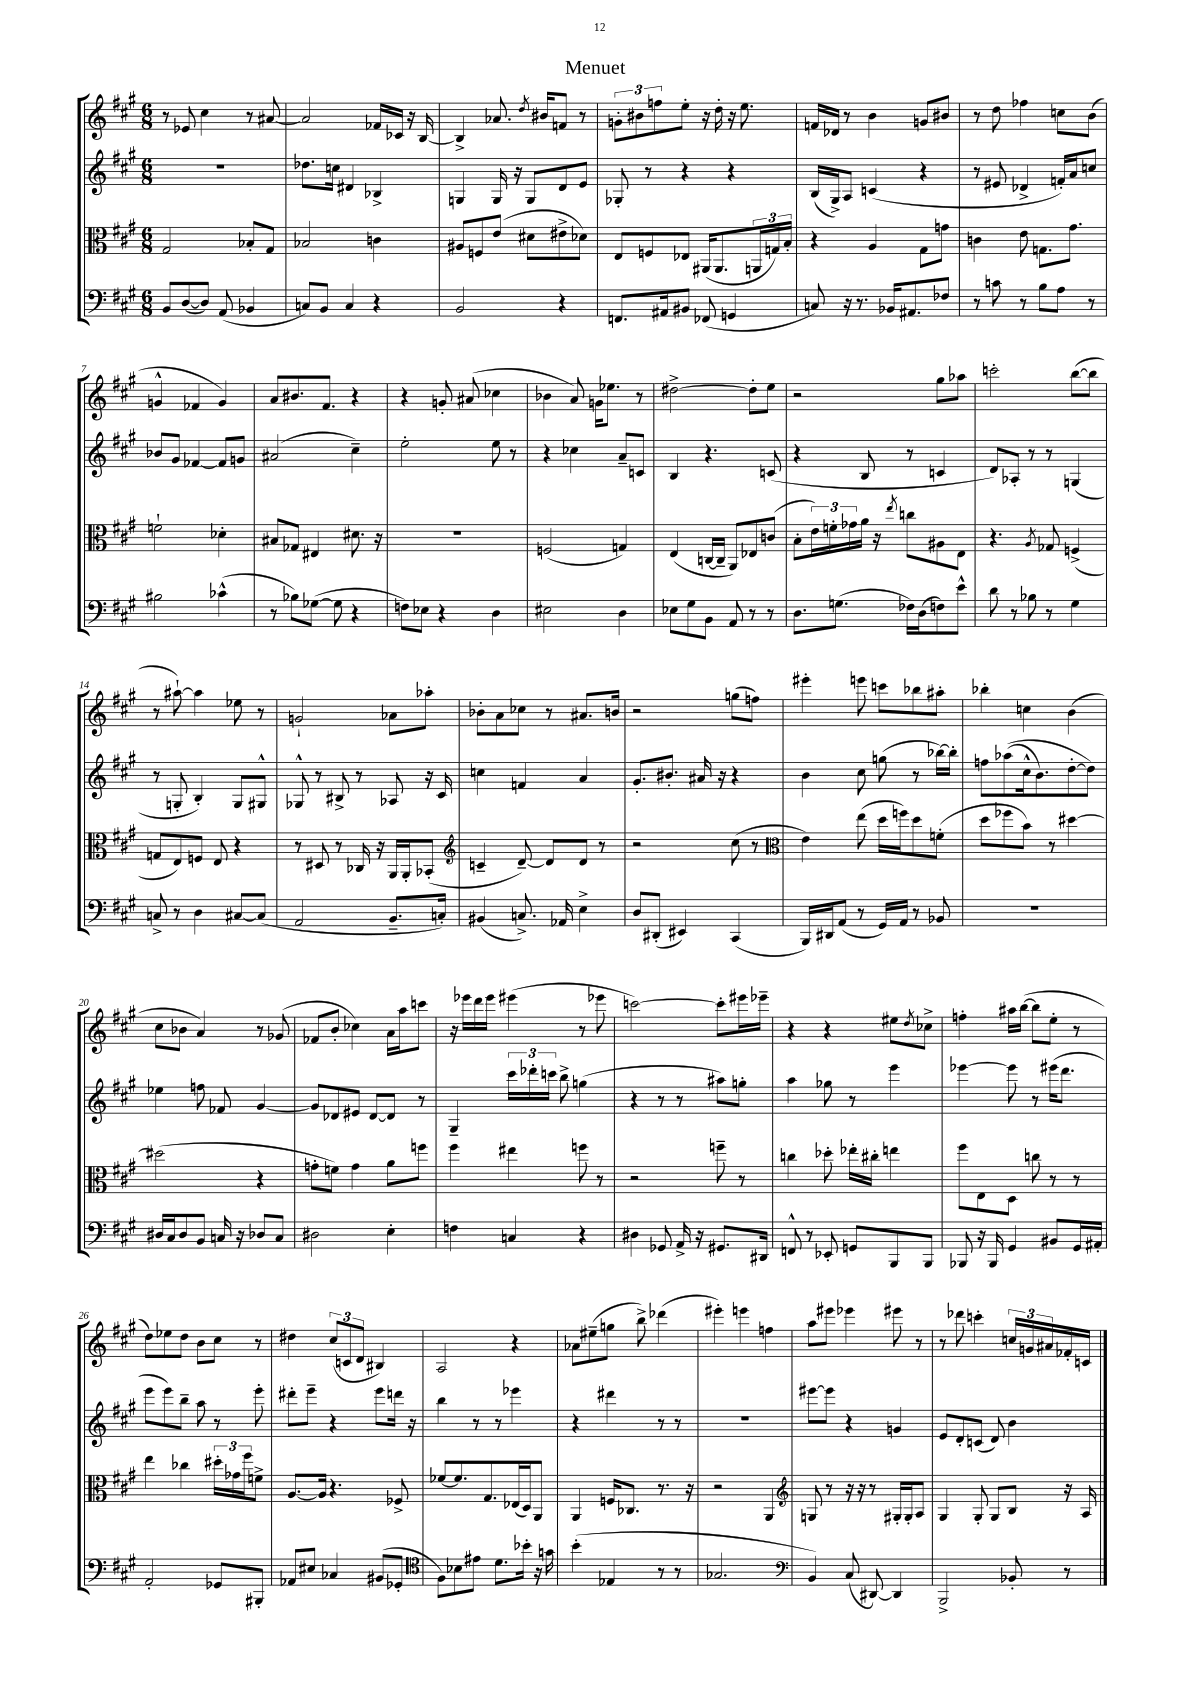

**kern	**kern	**kern	**kern
*part4	*part3	*part2	*part1
*staff4	*staff3	*staff2	*staff1
*clefF4	*clefC3	*clefG2	*clefG2
*k[f#c#g#]	*k[f#c#g#]	*k[f#c#g#]	*k[f#c#g#]
*M6/8	*M6/8	*M6/8	*M6/8
=1	=1	=1	=1
8BB/L	2G#/	2.r	8r
([8D/	.	.	8e-X/
8D/J])	.	.	4cc#\
(8AA/	.	.	.
4BB-X/	8B-X'/L	.	8r
.	8G#/J	.	[8a#X/
=2	=2	=2	=2
8Cn/L)	2B-X/	8.dd-X\L	2a#/]
8BB/J	.	.	.
.	.	16ccn\Jk	.
4C/	.	4d#X/	.
4r	4cn\	4B-X^/	16f-X/LL
.	.	.	16c-X/JJ
.	.	.	16r
.	.	.	[16B/
=3	=3	=3	=3
2BB/	8A#X/L	4Gn/	4B^/]
.	8Fn/	.	.
.	(8e/J	16G/	8.a-X/
.	.	16r	.
.	8d#X\L	8G/L	.
.	.	.	8qdd/
.	.	.	16b#X/KL
4r	8e#X^\	8d/	8fn/J
.	8d-X\J)	8e/J	8r
=4	=4	=4	=4
8.FFn/L	8E/L	8G-X'/	12gn'\L
.	.	.	12b#X\
.	8Fn/	8r	.
.	.	.	12ffn\
16AA#X/k	.	.	.
8BB#X/J	8E-X/J	4r	8ee'\J
(8FF-X/	(16AA#X/KL	.	16r
.	8.AA#/	.	16dd'\
4GGn/	.	4r	16r
.	.	.	8.ee\
.	24AAn/L	.	.
.	24Gn/)	.	.
.	24B'/JJ	.	.
=5	=5	=5	=5
8Cn/)	4r	(16B/LL	16fn/LL
.	.	16G#^/J)	16d-X/JJ
16r	.	8A/J	8r
8.r	.	.	.
.	4A/	(4cn/	4b\
16BB-X/KL	.	.	.
8.AA#X/	.	.	.
.	8G#\L	4r	8gn/L
8F-X/J	8gn\J	.	8b#X/J
=6	=6	=6	=6
8r	4cn\	8r	8r
8cn\	.	8e#X/	8dd\
8r	8e\	4d-X^/	4ff-X\
8B\L	8.Gn\L	.	.
8A\J	.	16fn'/LL)	8ccn\L
.	8.g#\J	16a/J	.
8r	.	8ccn/J	(8b\J
!!LO:LB:g=z
=7	=7	=7	=7
2B#X\	2fn`\	8b-X/L	4gn^^/
.	.	8g#/J	.
.	.	[4f-X/	4f-X/
(4c-X^^\	4d-X'\	8f-/L]	4g/)
.	.	8gn/J	.
=8	=8	=8	=8
8r	8B#X/L	(2a#X/	8a/L
8B-X\L)	8G-X/J	.	8.b#X/
([8G-X\J	4E#X/	.	.
.	.	.	8.f#/J
8G-\]	.	.	.
4r	8.d#X\	4cc#~\)	4r
.	16r	.	.
=9	=9	=9	=9
8Fn\L)	2.r	2ee'\	4r
8E-X\J	.	.	.
4r	.	.	8gn'/
.	.	.	(8a#X/
4D\	.	8ee\	4cc-X\
.	.	8r	.
=10	=10	=10	=10
2E#X\	(2Fn/	4r	4b-X\
.	.	4cc-X\	8a/)
.	.	.	16gn\KL
.	.	.	8.ee-X\J
4D\	4Gn/)	8a~/L	.
.	.	8cn/J	8r
=11	=11	=11	=11
8E-X\L	(4E/	4B/	[2dd#X^\
8G#\	.	.	.
8BB\J	[16Cn/LL	4.r	.
.	16C~/JJ]	.	.
8AA/	8AA/L)	.	.
8r	8E-X/	.	8dd#'\L]
8r	(8cn/J	(8cn/	8ee\J
=12	=12	=12	=12
8.D\L	8B'\L	4r	2r
.	24e\L)	.	.
.	24fn'\	.	.
(8.Gn\J	.	.	.
.	24g-X\	.	.
.	16a\JJ	8B/	.
.	16r	.	.
.	8qee/	.	.
16F-X\LL)	8ccn\L	8r	.
(16D\J	.	.	.
8Fn\)	8A#X\	4cn/	8gg#\L
8e^^\J	8E\J	.	8aa-X\J
=13	=13	=13	=13
8d\	4.r	8d/L)	2cccn'\
8r	.	8A-X'/J	.
8B-X\	.	8r	.
.	8qA/	.	.
8r	8G-X/	8r	.
4G#\	(4Fn^/	(4Gn/	([8bb\L
.	.	.	8bb\J]
!!LO:LB:g=z
=14	=14	=14	=14
8Cn^/	8Gn/L	8r	8r
8r	8E/)	8Gn'/	[8aa#X`\)
4D\	8Fn/J	4B'/)	4aa#\]
.	8E/	.	.
[8C#X/L	4r	8G/L	8ee-X\
(8C#/J]	.	8G#X^^/J	8r
=15	=15	=15	=15
2AA/	8r	8G-X^^/	2gn`/
.	8D#X/	8r	.
.	8r	8B#X^/	.
.	16C-X/	8r	.
.	16r	.	.
8.BB~/L	16AA/LL	8A-X/	8a-X\L
.	16AA'/J	.	.
.	(8BB-X'/J	16r	8aa-X'\J
16Cn'/Jk)	.	16c#/	.
=16	=16	=16	=16
*	*clefG2	*	*
(4BB#X/	4cn~/	4ccn\	8b-X'\L
.	.	.	8a\
8.Cn^/)	[8d~/)	4fn/	8cc-X\J
.	8d/L]	.	8r
16AA-X/	.	.	.
4E^\	8d/J	4a/	8.a#X/L
.	8r	.	.
.	.	.	16bn/Jk
=17	=17	=17	=17
8D/L	2r	8.g#'/L	2r
(8DD#X'/J	.	.	.
.	.	8.b#X'/J	.
4EE#X/)	.	.	.
.	.	16a#X/	.
.	.	16r	.
(4CC#/	(8cc#\	4r	(8ggn\L
.	8r	.	8ffn\J)
=18	=18	=18	=18
*	*clefC3	*	*
16BBB/LL)	4e\)	4b\	4eee#X'\
16DD#X/J	.	.	.
(8AA/J	.	.	.
8r	(8ee\	8cc#\	8eeen\
16GG#/LL)	16dd\LL	(8ggn\	8cccn\L
16AA/JJ	16ffn\J)	.	.
8r	8dd\	8r	8bb-X\
8BB-X/	(8fn'\J	[16bb-X\LL)	8aa#X'\J
.	.	16bb-'\JJ]	.
=19	=19	=19	=19
2.r	8dd\L	8ffn\L	4bb-X'\
.	8ff-X\	((8aa-X\	.
.	8b\J)	16cc#^^\k	4ccn\
.	.	8.b\)	.
.	8r	.	.
.	[4dd#X\	[8dd'\	(4b\
.	.	8dd\J])	.
!!LO:LB:g=z
=20	=20	=20	=20
16D#X/LL	(2dd#X\]	4ee-X\	8cc#\L
16C#/J	.	.	.
8D#/	.	.	8b-X\J
8BB/J	.	8ffn\	4a/)
16Cn/	.	8f-X/	.
16r	.	.	.
8D-X/L	4r	[4g#/	8r
8C/J	.	.	(8g-X/
=21	=21	=21	=21
2D#X\	8gn'\L	8g#/L]	8f-X/L
.	8fn\J)	8d-X/	8b'/J
.	4g\	8e#X/J	4cc-X\)
.	.	[8d-/L	.
4E'\	8a\L	8d-/J]	16a\LL
.	.	.	16aa\J
.	8ffn\J	8r	8cccn\J
=22	=22	=22	=22
4Fn\	4ff#\	4G#~/	16r
.	.	.	16eee-X\LL
.	.	.	16ddd\
.	.	.	16eee-\JJ
4Cn/	4ee#X\	24ccc#\LL	(4eee#X\
.	.	24ddd-X'\	.
.	.	24cccn\JJ	.
.	.	8bb^\	.
4r	8ffn\	(4ggn\	8r
.	8r	.	8eee-X\
=23	=23	=23	=23
4D#X\	2r	4r	[2cccn\)
8GG-X/	.	8r	.
16AA^/	.	8r	.
16r	.	.	.
8.GG#X/L	8ffn~\	8aa#X\L)	8ccc'\L]
.	8r	8ggn'\J	16eee#X\L
16DD#X/Jk	.	.	16eee-X~\JJ
=24	=24	=24	=24
8FFn^^/	4ccn\	4aa\	4r
8r	.	.	.
8EE-X'/	8dd-X'\	8gg-X\	4r
8GGn/L	16ee-X'\LL	8r	.
.	16cc#X'\JJ	.	.
8BBB/	4een\	4eee\	8ee#X\L
.	.	.	8qdd/
8BBB/J	.	.	8cc-X^\J
=25	=25	=25	=25
8BBB-X/	8ff#\L	[4eee-X\	4ffn'\
16r	8E\	.	.
16BBB-/	.	.	.
4GG#/	8D\J	8eee-\]	16aa#X\LL
.	.	.	([16bb\JJ
.	8ccn\	8r	8bb\L]
8BB#X/L	8r	(16eee#X\KL	8ee'\J
.	.	8.ddd\J	.
16GG#/L	8r	.	8r
16AA#X'/JJ	.	.	.
!!LO:LB:g=z
=26	=26	=26	=26
2AA'/	4ee\	8eee\L	8dd\L)
.	.	8eee\)	8ee-X\
.	4cc-X\	8bb~\J	8dd\J
.	.	8aa\	8b\L
8GG-X/L	24dd#X'\LL	8r	8cc#\J
.	24g-X\	.	.
.	24ff#\J	.	.
8BBB#X'/J	8fn^\J	8eee'\	8r
=27	=27	=27	=27
8AA-X/L	[8.A/L	8ddd#X'\L	4dd#X\
8E#X/J	.	8eee~\J	.
.	16A/Jk]	.	.
4C-X/	4.r	4r	(12cc#/L
.	.	.	12cn/
.	.	.	12d/J
(8BB#X/L	.	8eee\L	4B#X/)
8GG-X'/J	8F-X^/	16dddn\Jk	.
.	.	16r	.
=28	=28	=28	=28
*clefC4	*	*	*
8F#\L)	[8f-X/L	4bb\	2A/
8B-X\	8.f-/]	.	.
8e#X\J	.	8r	.
.	8.G#/	.	.
8.d\L	.	8r	.
.	(16E-X/L	4eee-X\	4r
16b-X'\Jk	16D/J)	.	.
16r	8AA/J	.	.
16gn\	.	.	.
=29	=29	=29	=29
(4b'\	4AA/	4r	8a-X\L
.	.	.	(8ee#X~\
4E-X/	16Fn/KL	4ddd#X\	8ggn\J
.	8.C-X/J	.	.
.	.	.	8bb^\)
8r	8.r	8r	(4ddd-X\
8r	.	8r	.
.	16r	.	.
=30	=30	=30	=30
2.G-X/	2r	2.r	4eee#X'\)
.	.	.	4eeen\
.	4AA/	.	4ffn\
=31	=31	=31	=31
*clefF4	*clefG2	*	*
4BB/)	8Gn/	[8eee#X\L	8aa\L
.	8r	8eee#\J]	8eee#X\J
(8C#/	16r	4r	4eee-X\
.	16r	.	.
[8DD#X/)	8r	.	.
4DD#/]	16G#X'/LL	4gn/	8eee#X\
.	16G#'/J	.	.
.	8A/J	.	8r
=32	=32	=32	=32
2BBB^/	4G#/	8e/L	8r
.	.	8d'/	8ddd-X\
.	8G#'/	(8cn/J	4cccn'\
.	8G#/L	8d/)	.
8BB-X'/	8B/J	4b\	24ccn/LL
.	.	.	24gn/
.	.	.	24a#X/
8r	16r	.	16f-X'/
.	16A/	.	16cn/JJ
==	==	==	==
*-	*-	*-	*-
